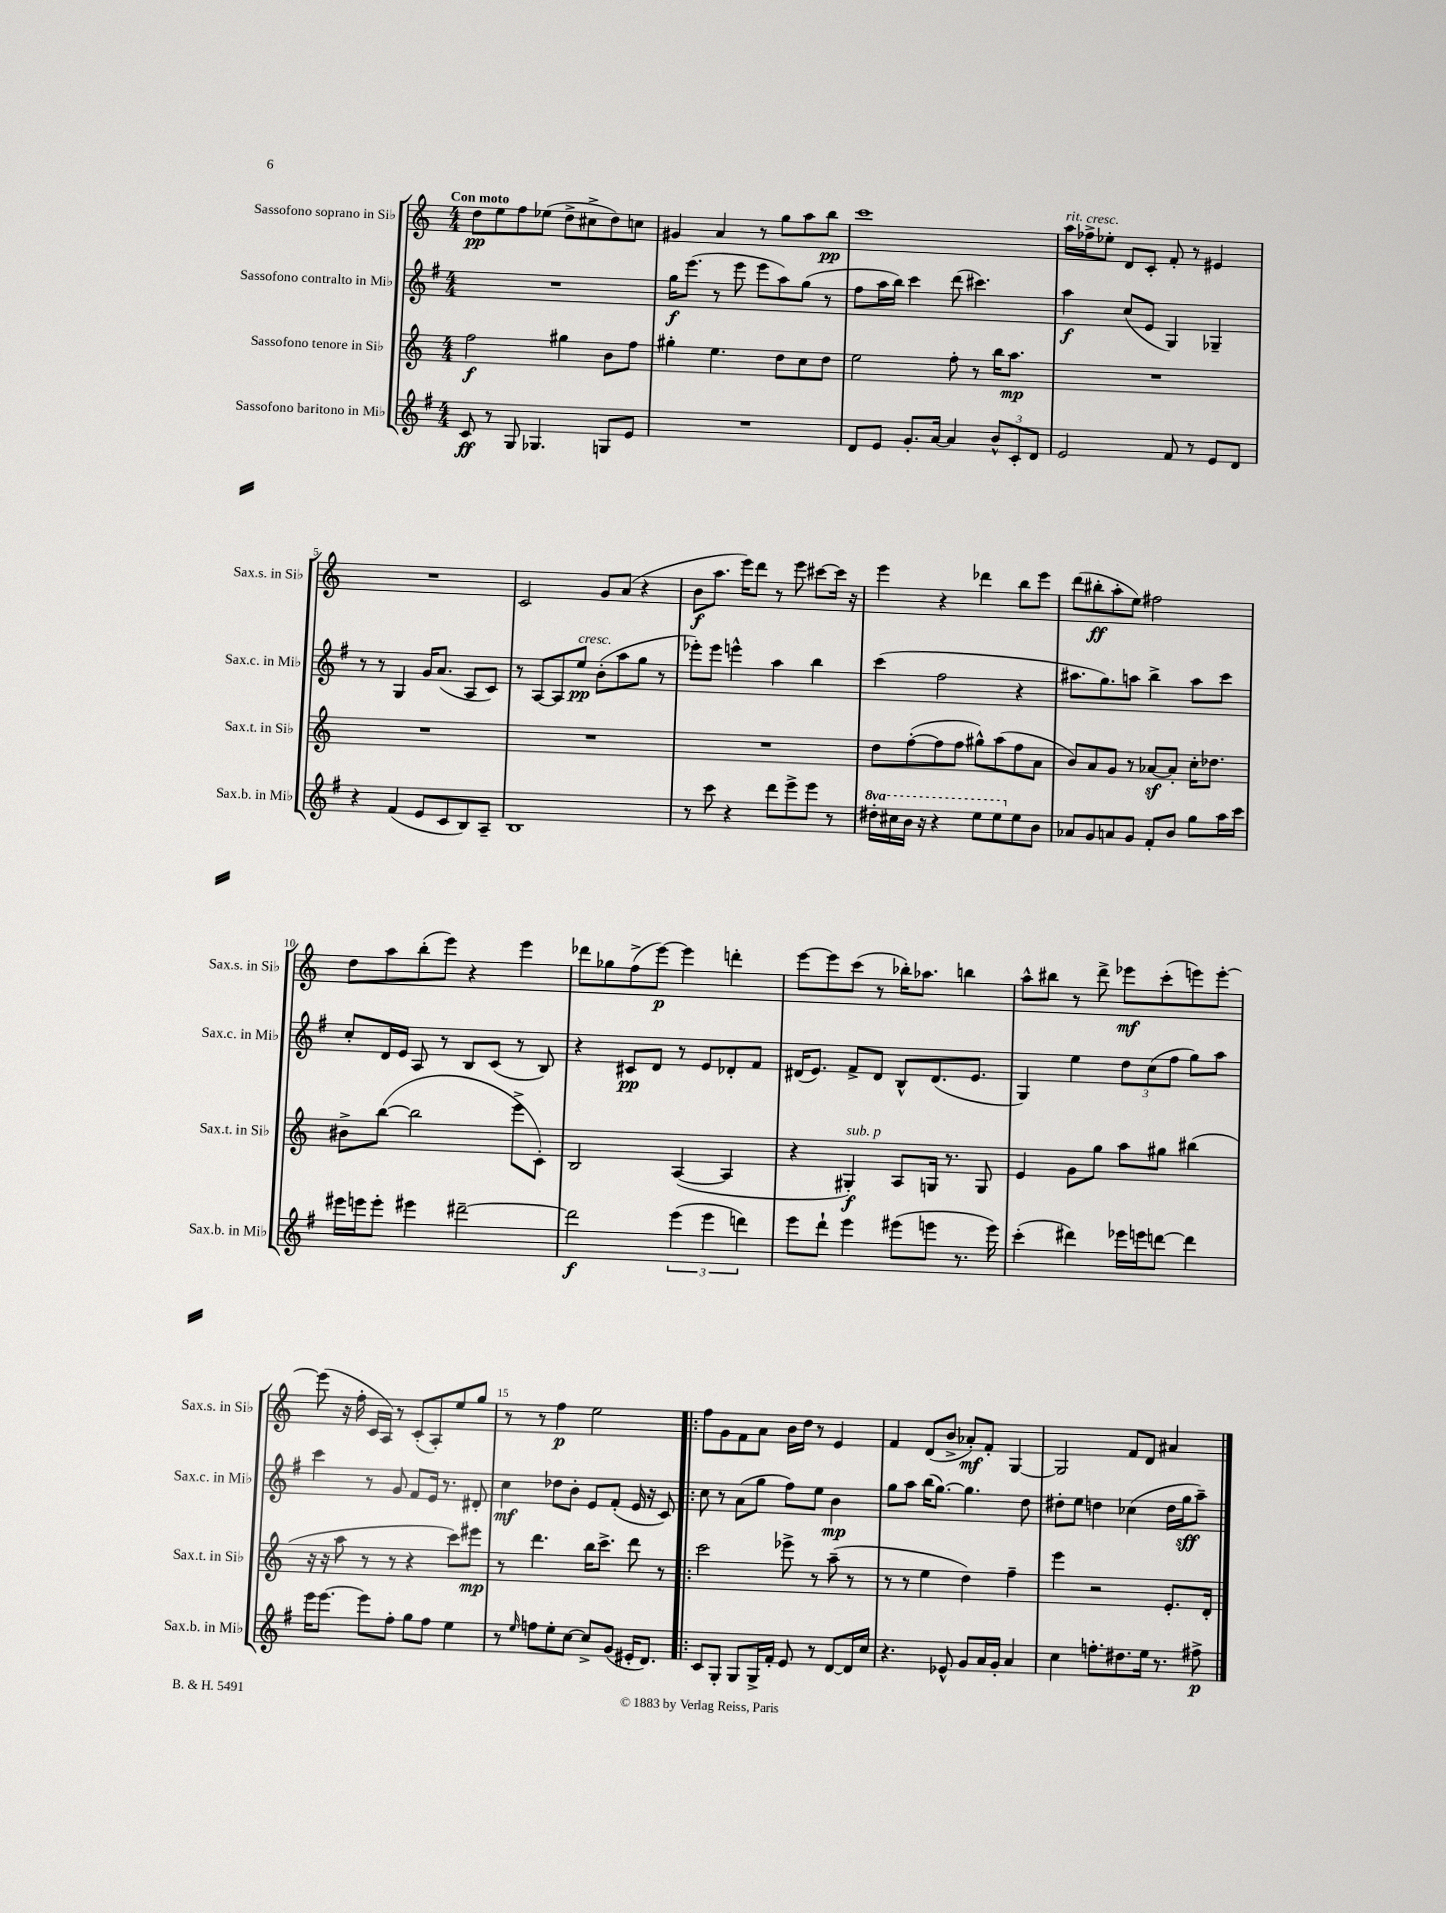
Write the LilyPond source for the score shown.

<<
\new StaffGroup <<
\new Staff = "s0" \with { instrumentName = "Sassofono soprano in Sib" shortInstrumentName = "Sax.s. in Sib" } {
    \clef treble \key c \major \numericTimeSignature \time 4/4 \tempo "Con moto"
    d''8\pp e''8 f''8 ees''8( d''8-> cis''8-> d''8) c''8 |
    gis'4 a'4 r8 g''8 a''8 b''8\pp |
    c'''1 |
    a''16^\markup { \italic "rit." } fes''16->^\markup { \italic "cresc." } ees''8-. d'8 c'8-. f'8-. r8 eis'4 |
    R1 |
    c'2 g'8 a'8( r4 |
    b'8\f a''8. e'''16) d'''8 r8 e'''8 cis'''8~ cis'''16 r16 |
    e'''4 r4 des'''4 b''8 e'''8 |
    d'''8( bis''8-.\ff a''8-. e''8) fis''2 |
    d''8 a''8 b''8-.( e'''8) r4 e'''4 |
    des'''8 ges''8 f''8->( e'''8~\p) e'''4 d'''4-. |
    e'''8~ e'''8 c'''8( r8 bes''16-.) aes''8. b''4 |
    a''8-^ bis''8 r8 d'''8-> ees'''8\mf c'''8-.( e'''8) e'''8~-. |
    e'''8( r16 f''16-. c'16 a16) r8 c'8-.( a8-.) e''8 g''8 |
    r8 r8 f''4\p e''2 |
    \bar ".|:" f''8 g'8 f'8 a'8 b'16 d''16 r8 e'4 |
    f'4 d'8( b'8-> aes'8-.\mf) f'8-. g4~ |
    g2 f'8 d'8 ais'4 \bar "|." |
}
\new Staff = "s1" \with { instrumentName = "Sassofono contralto in Mib" shortInstrumentName = "Sax.c. in Mib" } {
    \clef treble \key g \major \numericTimeSignature \time 4/4
    R1 |
    g''16\f e'''8.( r8 e'''8 e'''8 a''8) g''8( r8 |
    fis''8 a''16 b''16) c'''4 d'''8( cis'''4.) |
    a''4\f c''8( e'8 g4) ges4-- |
    r8 r8 g4 g'16 a'8.( a8 c'8) |
    r8 a8~ a8 e''8\pp^\markup { \italic "cresc." } b'8-.( a''8 g''8 r8 |
    ees'''8-.) ees'''8 e'''4-^ a''4 b''4 |
    c'''4( fis''2 r4 |
    ais''8. g''8.) a''8 b''4-> a''8 c'''8 |
    c''8-. d'16 e'16 a8 r8 b8 c'8( r8 b8) |
    r4 cis'8\pp d'8 r8 e'8 des'8-. fis'8 |
    dis'16( e'8.) fis'8-> dis'8 b8-^ dis'8.( e'8. |
    g4) e''4 \tuplet 3/2 { d''8 c''8( fis''8 } g''8) a''8 |
    c'''4 r8 g'8 fis'8 e'16 r8. dis'8-. |
    c''4\mf des''8 b'8-. e'8 fis'8-.( e'16 r16 c'8) |
    \bar ".|:" c''8 r8 a'8( g''8 fis''8) e''8 b'4\mp |
    g''8 a''8 b''16( g''8.~) g''4. d''8 |
    dis''8-. e''8 d''4 ces''4( d''16 g''16\sff a''8--) \bar "|." |
}
\new Staff = "s2" \with { instrumentName = "Sassofono tenore in Sib" shortInstrumentName = "Sax.t. in Sib" } {
    \clef treble \key c \major \numericTimeSignature \time 4/4
    f''2\f gis''4 b'8 f''8 |
    gis''4-. e''4. d''8 c''8 d''8 |
    e''2 f''8-. r8 b''16 a''8.\mp |
    R1 |
    R1 |
    R1 |
    R1 |
    d''8 f''8~-.( f''8 f''8 gis''8-^) a''8( f''8 a'8 |
    b'8) a'8 g'8 r8 aes'8~\sf aes'8-. c''16-. des''8. |
    bis'8-> b''8~( b''2 e'''8-> c'8-.) |
    b2 a4~( a4 |
    r4 gis4-.\f^\markup { \italic "sub. p" }) a8 g16 r8. g8 |
    e'4 g'8 g''8 a''8 gis''8 bis''4( |
    r16 r16 a''8 r8 r8 r4 c'''8) eis'''8\mp |
    r8 d'''4. b''16 c'''8.-> d'''8 r8 |
    \bar ".|:" c'''2 ees'''8-> r8 a''8--( r8 |
    r8 r8 e''4 d''4) f''4-- |
    e'''4 r2 e'8.-. d'16-. \bar "|." |
}
\new Staff = "s3" \with { instrumentName = "Sassofono baritono in Mib" shortInstrumentName = "Sax.b. in Mib" } {
    \clef treble \key g \major \numericTimeSignature \time 4/4 \set Staff.ottavationMarkups = #ottavation-simple-ordinals
    c'8\ff r8 g8 ges4. g8 e'8 |
    R1 |
    d'8 e'8 g'8.-. a'16~ a'4 \tuplet 3/2 { b'8-^ c'8-. d'8 } |
    e'2 fis'8 r8 e'8 d'8 |
    r4 fis'4( e'8 c'8 b8) a8-- |
    b1 |
    r8 c'''8 r4 d'''8 e'''8-> e'''8 r8 |
    \ottava #1 dis'''16-. cis'''16 b''16 r16 r4 e'''8 e'''8 \ottava #0 e''8 b'8 |
    aes'8 g'8 a'8 g'8 fis'8-. b'8 g''8 a''16 c'''16 |
    eis'''16 e'''16 e'''8-. eis'''4 dis'''2~-- |
    dis'''2\f \tuplet 3/2 { e'''4( e'''4 d'''4) } |
    e'''8 d'''8-! e'''4 eis'''8( e'''8 r8. e'''16) |
    c'''4-.( dis'''4) ees'''16 e'''16 d'''8~ d'''4 |
    e'''16 e'''8.~ e'''8 fis''8-. g''8 fis''8 e''4 |
    r8 \grace { e''16 } f''8 e''8-. c''8~ c''8-> g'8( eis'16-. d'8.) |
    \bar ".|:" c'8 g8-. g8 g16-> fis'16-. e'8 r8 d'8~ d'16 c''16 |
    r4. ees'8-^ g'8 a'16 g'16-. a'4 |
    c''4 f''8.-. dis''8. e''16 r8. fis''8->\p \bar "|." |
}
>>
>>
\layout { \context { \Score \override BarNumber.break-visibility = ##(#f #t #t) barNumberVisibility = #(every-nth-bar-number-visible 5) } }
